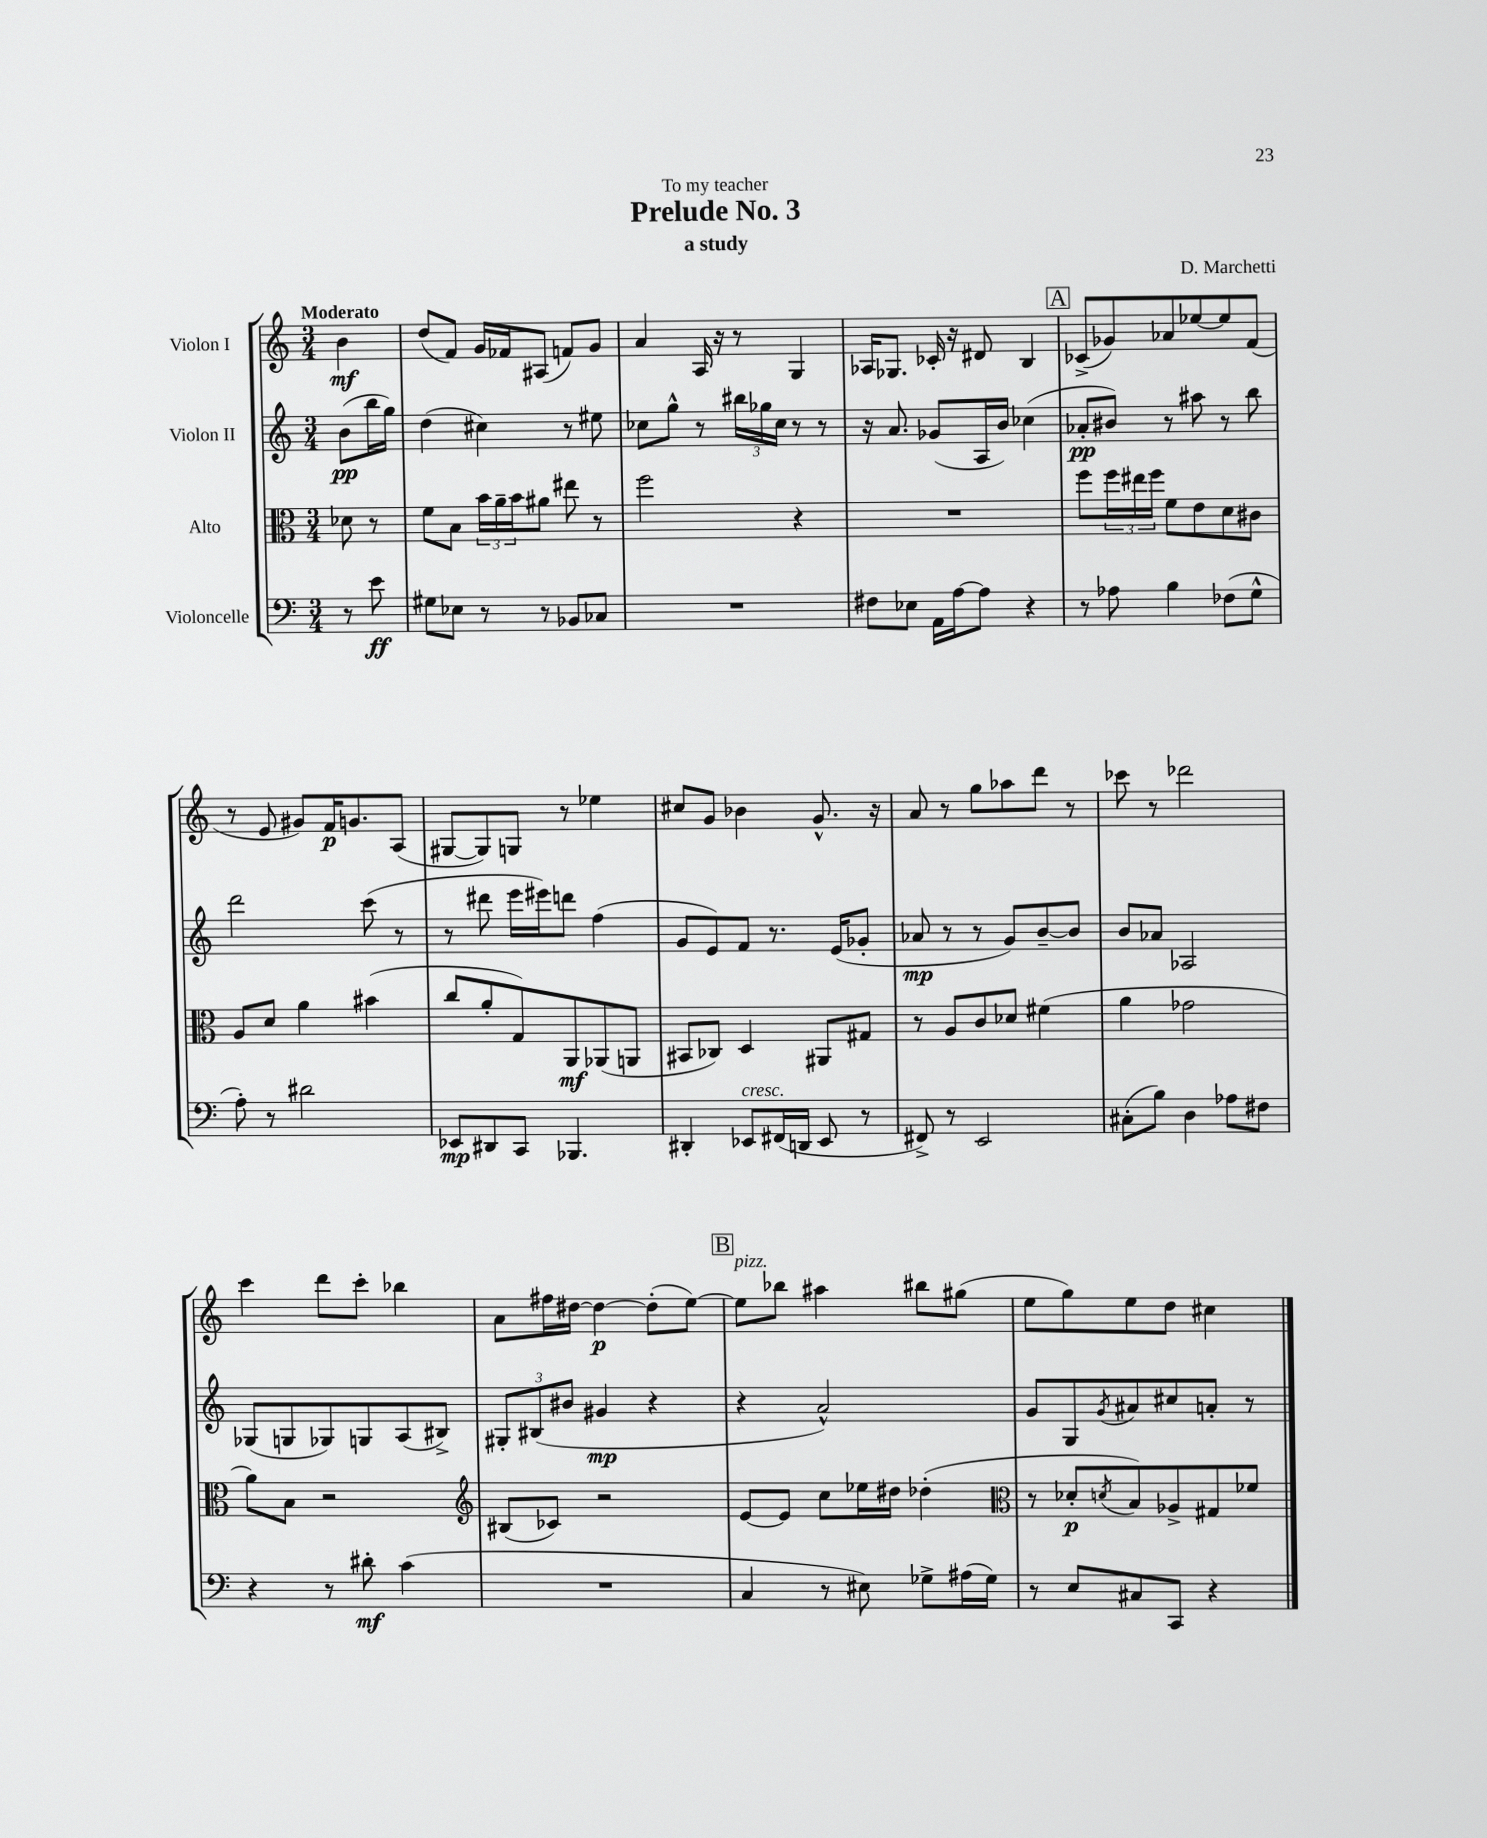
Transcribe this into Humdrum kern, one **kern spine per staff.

**kern	**kern	**kern	**kern
*staff4	*staff3	*staff2	*staff1
*clefF4	*clefC3	*clefG2	*clefG2
*k[]	*k[]	*k[]	*k[]
*M3/4	*M3/4	*M3/4	*M3/4
8r	8d-	(8b	4b
8e	8r	16bb	.
.	.	16gg)	.
=	=	=	=
8G#	8f	(4dd	(8dd
8E-	8B	.	8f)
8r	24b	4cc#)	16g
.	24a~	.	.
.	.	.	16f-
.	24b	.	.
8r	8a#	.	(8A#
8BB-	8ee#	8r	8f)
8C-	8r	8ee#	8g
=	=	=	=
2.r	2ff	8cc-	4a
.	.	8gg^^	.
.	.	8r	16A
.	.	.	16r
.	.	24bb#	8r
.	.	24gg-	.
.	.	24cc-	.
.	4r	8r	4G
.	.	8r	.
=	=	=	=
8F#	2.r	16r	16A-
.	.	8.a	8.G-
8E-	.	.	.
16AA	.	(8g-	16c-'
[16A	.	.	16r
8A]	.	16A	8d#
.	.	16b)	.
4r	.	(4cc-	4B
=	=	=	=
8r	8ff	8a-'	(8c-^
8A-	24ff	8b#)	8g-)
.	24ee#	.	.
.	24ff	.	.
4B	8f	8r	8a-
.	8e	8aa#	[8ee-
(8F-	8d	8r	8ee-]
8G^^	8c#	8bb	(8f
=	=	=	=
8A')	8A	2ddd	8r
8r	8d	.	8e
2d#	4a	.	8g#)
.	.	.	16f
.	.	.	8.g
.	(4b#	(8ccc	.
.	.	8r	(8A
=	=	=	=
8EE-	8cc	8r	[8G#
8DD#	8a'	8ddd#	8G#])
8CC	8G)	16eee	8G
.	.	16eee#)	.
4.BBB-	8AA	8ddd	8r
.	(8AA-	(4ff	4ee-
.	8AA	.	.
=	=	=	=
4DD#'	8BB#	8g	8cc#
.	8C-)	8e)	8g
8EE-	4D	8f	4b-
(16FF#	.	8.r	.
16DD	.	.	.
8EE-	8AA#	.	8.g^^
.	.	(16e	.
8r	8G#	8g-'	.
.	.	.	16r
=	=	=	=
8FF#^)	8r	8a-	8a
8r	8A	8r	8r
2EE	8c	8r	8gg
.	8d-	8g)	8aa-
.	(4f#	[8b~	8ddd
.	.	8b]	8r
=	=	=	=
(8C#'	4a	8b	8ccc-
8B)	.	8a-	8r
4D	2g-	2A-	2ddd-
8A-	.	.	.
8F#	.	.	.
=	=	=	=
4r	8a)	(8G-	4ccc
.	8B	8G	.
8r	2r	8G-)	8ddd
8d#'	.	8G	8ccc'
(4c	.	(8A	4bb-
.	.	8B#^)	.
=	=	=	=
*	*clefG2	*	*
2.r	(8B#	12G#'	8a
.	.	(12B#	.
.	8c-)	.	16ff#
.	.	12b#	.
.	.	.	[16dd#
.	2r	4g#	4dd#_
.	.	4r	(8dd#']
.	.	.	[8ee)
=	=	=	=
4C	[8e	4r	8ee]
.	8e]	.	8bb-
8r	8cc	2a^^)	4aa#
8E#)	16ee-	.	.
.	16dd#	.	.
8G-^	(4dd-'	.	8bb#
(16A#	.	.	(8gg#
16G-)	.	.	.
=	=	=	=
*	*clefC3	*	*
8r	8r	8g	8ee
8E	8d-'	8G	8gg)
.	8qd	8qg	.
8C#	8B)	8a#	8ee
8CC	8A-^	8cc#	8dd
4r	8G#	8a'	4cc#
.	8f-	8r	.
==	==	==	==
*-	*-	*-	*-
